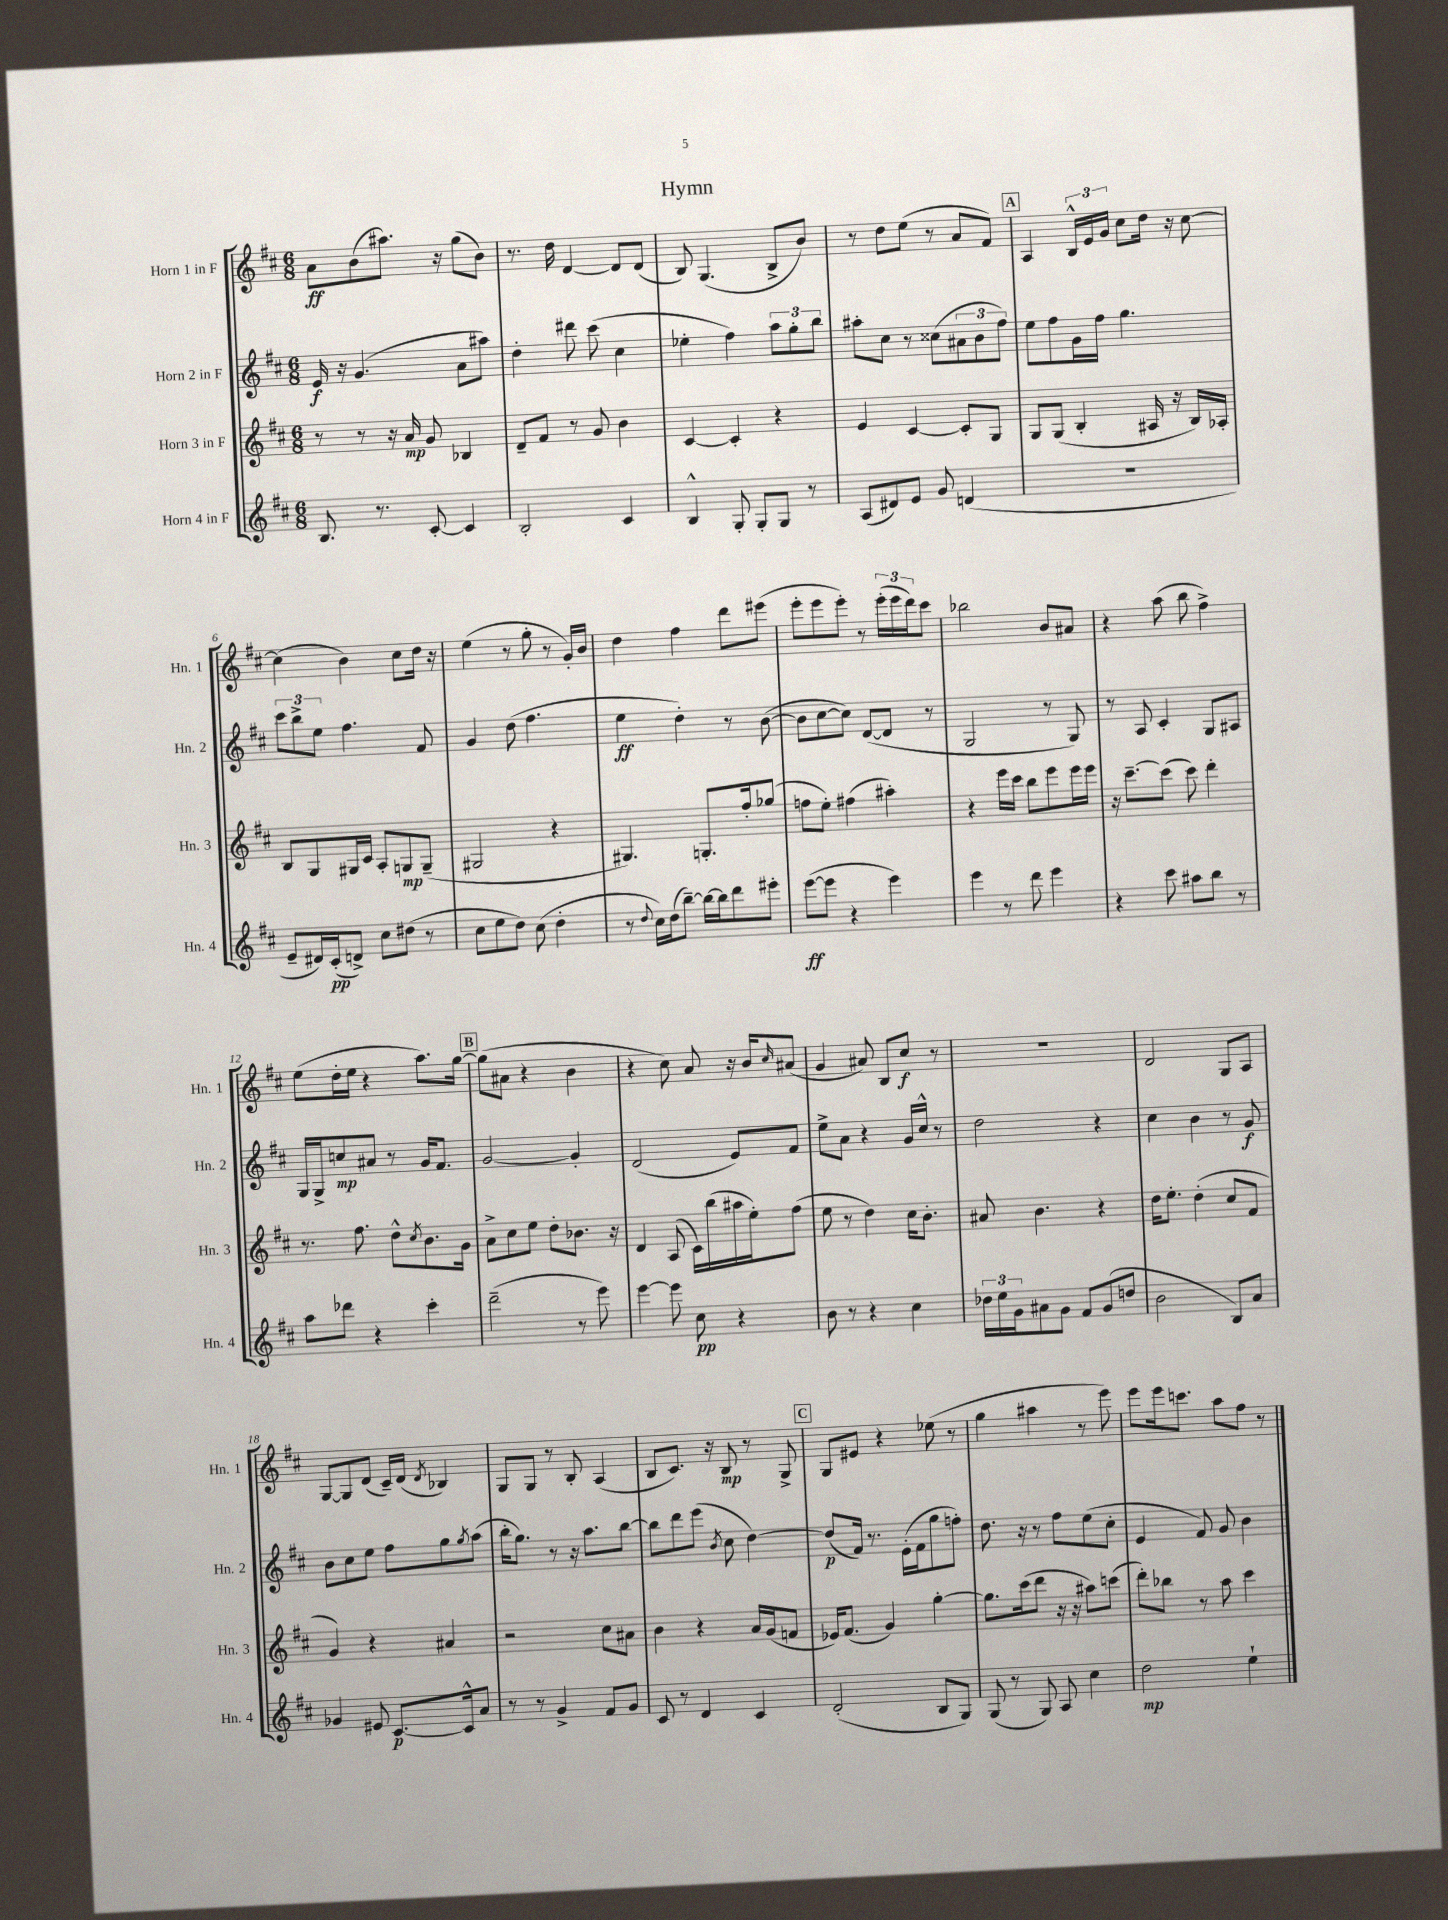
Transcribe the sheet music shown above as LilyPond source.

\header { title = "Hymn" }
<<
\new StaffGroup <<
\new Staff = "s0" \with { instrumentName = "Horn 1 in F" shortInstrumentName = "Hn. 1" } {
    \clef treble \key d \major \numericTimeSignature \time 6/8
    a'8\ff b'8( ais''8.) r16 g''8( b'8) |
    r8. d''16 d'4~ d'8 d'8( |
    b8) g4.( b8-> b'8) |
    r8 d''8 e''8( r8 a'8 fis'8) |
    \mark \markup { \box "A" } a4 \tuplet 3/2 { b16-^ e'16 g'16 } cis''8 d''16 r16 cis''8~ |
    cis''4( b'4) cis''8 d''16 r16 |
    e''4( r8 g''8-. r8 g'16-.) b'16 |
    d''4 fis''4 d'''8 eis'''8( |
    e'''8-. e'''8 e'''8-.) r8 \tuplet 3/2 { e'''16-.( e'''16 d'''16) } cis'''8 |
    bes''2 b'8 ais'8 |
    r4 a''8( b''8 fis''4->) |
    e''8( d''16-. e''16 r4 a''8.) g''16~ |
    \mark \markup { \box "B" } g''8( ais'8 r4 b'4 |
    r4 cis''8) a'8 r16 b'16 \grace { cis''16 } ais'8( |
    g'4 ais'8) b8 cis''8\f r8 |
    R2. |
    d'2 g8 a8 |
    g8~ g8 d'8( cis'16--) d'16( \acciaccatura { d'8 } bes4) |
    g8 g8 r8 b8-. a4( |
    b8 cis'8.) r16 b8\mp r8 g8-> |
    \mark \markup { \box "C" } g8 eis'8 r4 ees''8( r8 |
    g''4 ais''4 r8 e'''8) |
    e'''8 e'''16 c'''8. a''8 fis''8 r8 \bar "|." |
}
\new Staff = "s1" \with { instrumentName = "Horn 2 in F" shortInstrumentName = "Hn. 2" } {
    \clef treble \key d \major \numericTimeSignature \time 6/8
    e'16\f r16 g'4.( a'8 ais''8) |
    d''4-. dis'''8 cis'''8( cis''4 |
    ees''4-. fis''4) \tuplet 3/2 { a''8 g''8-. b''8 } |
    ais''8-. cis''8 r8 cisis''8( \tuplet 3/2 { ais'8 b'8 fis''8) } |
    \mark \markup { \box "A" } e''8 fis''8 g'16 fis''16 g''4. |
    \tuplet 3/2 { cis'''8 b''8-> e''8 } fis''4. fis'8 |
    g'4 d''8( fis''4. |
    e''4\ff d''4-.) r8 b'8~( |
    b'8 cis''8~ cis''8) d'8~( d'8 r8 |
    g2 r8 g8) |
    r8 a8 cis'4-. g8 ais8 |
    g16 g16-> c''8\mp ais'8 r8 g'16 fis'8. |
    \mark \markup { \box "B" } g'2~ g'4-. |
    d'2( e'8) fis'8 |
    e''8-> a'8 r4 g'16 cis''16-^ r8 |
    d''2 r4 |
    cis''4 b'4 r8 g'8\f |
    b'8 cis''8 e''8 fis''8 g''8 \acciaccatura { g''8 } a''8( |
    b''16-. g''8.) r8 r16 a''8. b''8~ |
    b''8 d'''8 e'''8( \acciaccatura { b'8 } cis''8 d''4~) |
    \mark \markup { \box "C" } d''8\p( fis'16) r8. e'16-.( fis'16 g''8 f''8-.) |
    d''8. r16 r8 fis''8 e''8( cis''8-. |
    e'4 fis'8) g'8 b'4 \bar "|." |
}
\new Staff = "s2" \with { instrumentName = "Horn 3 in F" shortInstrumentName = "Hn. 3" } {
    \clef treble \key d \major \numericTimeSignature \time 6/8
    r8 r8 r16 a'16\mp g'8 bes4 |
    d'8-- fis'8 r8 g'8 b'4 |
    cis'4~ cis'4-. r4 |
    e'4 cis'4~ cis'8-. g8 |
    \mark \markup { \box "A" } g8 g8( b4-. ais16 r16 b16) aes16-. |
    b8 g8 gis16 cis'16 a8-. g8\mp g8--( |
    gis2 r4 |
    gis4.) g8.-. fis''16-. ges''8( |
    f''8 e''8-.) fis''4( ais''4-.) |
    r4 e'''16 cis'''16 b''8 e'''8 e'''16 e'''16 |
    r16 cis'''8.~-- cis'''8( cis'''8) d'''4-. |
    r8. fis''8. d''8-^ \acciaccatura { cis''8 } b'8. g'16 |
    \mark \markup { \box "B" } a'8-> cis''8 e''8 d''8-. bes'8. r16 |
    d'4 a8( cis'16) b''16( ais''16 e''16-.) fis''8( |
    e''8 r8 d''4) cis''16 b'8.-. |
    ais'8 b'4. r4 |
    d''16 e''8.-. d''4-.( cis''8 fis'8 |
    g'4) r4 ais'4 |
    r2 cis''8 ais'8 |
    b'4 r4 a'16 g'16( f'8 |
    \mark \markup { \box "C" } ees'16) fis'8.( g'4) g''4~-. |
    g''8. cis'''16( d'''8 r16 r16 ais''8) c'''8( |
    d'''8-.) bes''8 r8 a''8 cis'''4 \bar "|." |
}
\new Staff = "s3" \with { instrumentName = "Horn 4 in F" shortInstrumentName = "Hn. 4" } {
    \clef treble \key d \major \numericTimeSignature \time 6/8
    b8. r8. cis'8~-. cis'4 |
    b2-. cis'4 |
    b4-^ g8-. g8-. g8 r8 |
    a8( dis'8) e'8 g'8 d'4( |
    \mark \markup { \box "A" } R2. |
    e'8-- dis'16) cis'16-.\pp( d'8->) cis''8 dis''8( r8 |
    cis''8 e''8 d''8) cis''8( d''4-. |
    r8 \appoggiatura { d''8 } cis''16) d''16( b''8~--) b''16~ b''16 d'''8 eis'''8-. |
    e'''8~\ff( e'''8 r4 e'''4) |
    e'''4 r8 d'''8 e'''4 |
    r4 cis'''8 ais''8 b''8 r8 |
    a''8 des'''8 r4 cis'''4-. |
    \mark \markup { \box "B" } d'''2--( r8 e'''8) |
    e'''4~ e'''8 cis''8\pp r4 |
    b'8 r8 r4 cis''4 |
    \tuplet 3/2 { des''16 e''16 g'16 } ais'8 g'8 fis'8 g'8( d''8 |
    b'2 b8) a'8 |
    ges'4 eis'8 cis'8.~\p cis'16-^ a'8 |
    r8 r8 g'4-> fis'8 g'8 |
    cis'8 r8 d'4 cis'4 |
    \mark \markup { \box "C" } d'2-.( b8 g8) |
    g8( r8 g8) a8 cis''4 |
    d''2\mp e''4-! \bar "|." |
}
>>
>>
